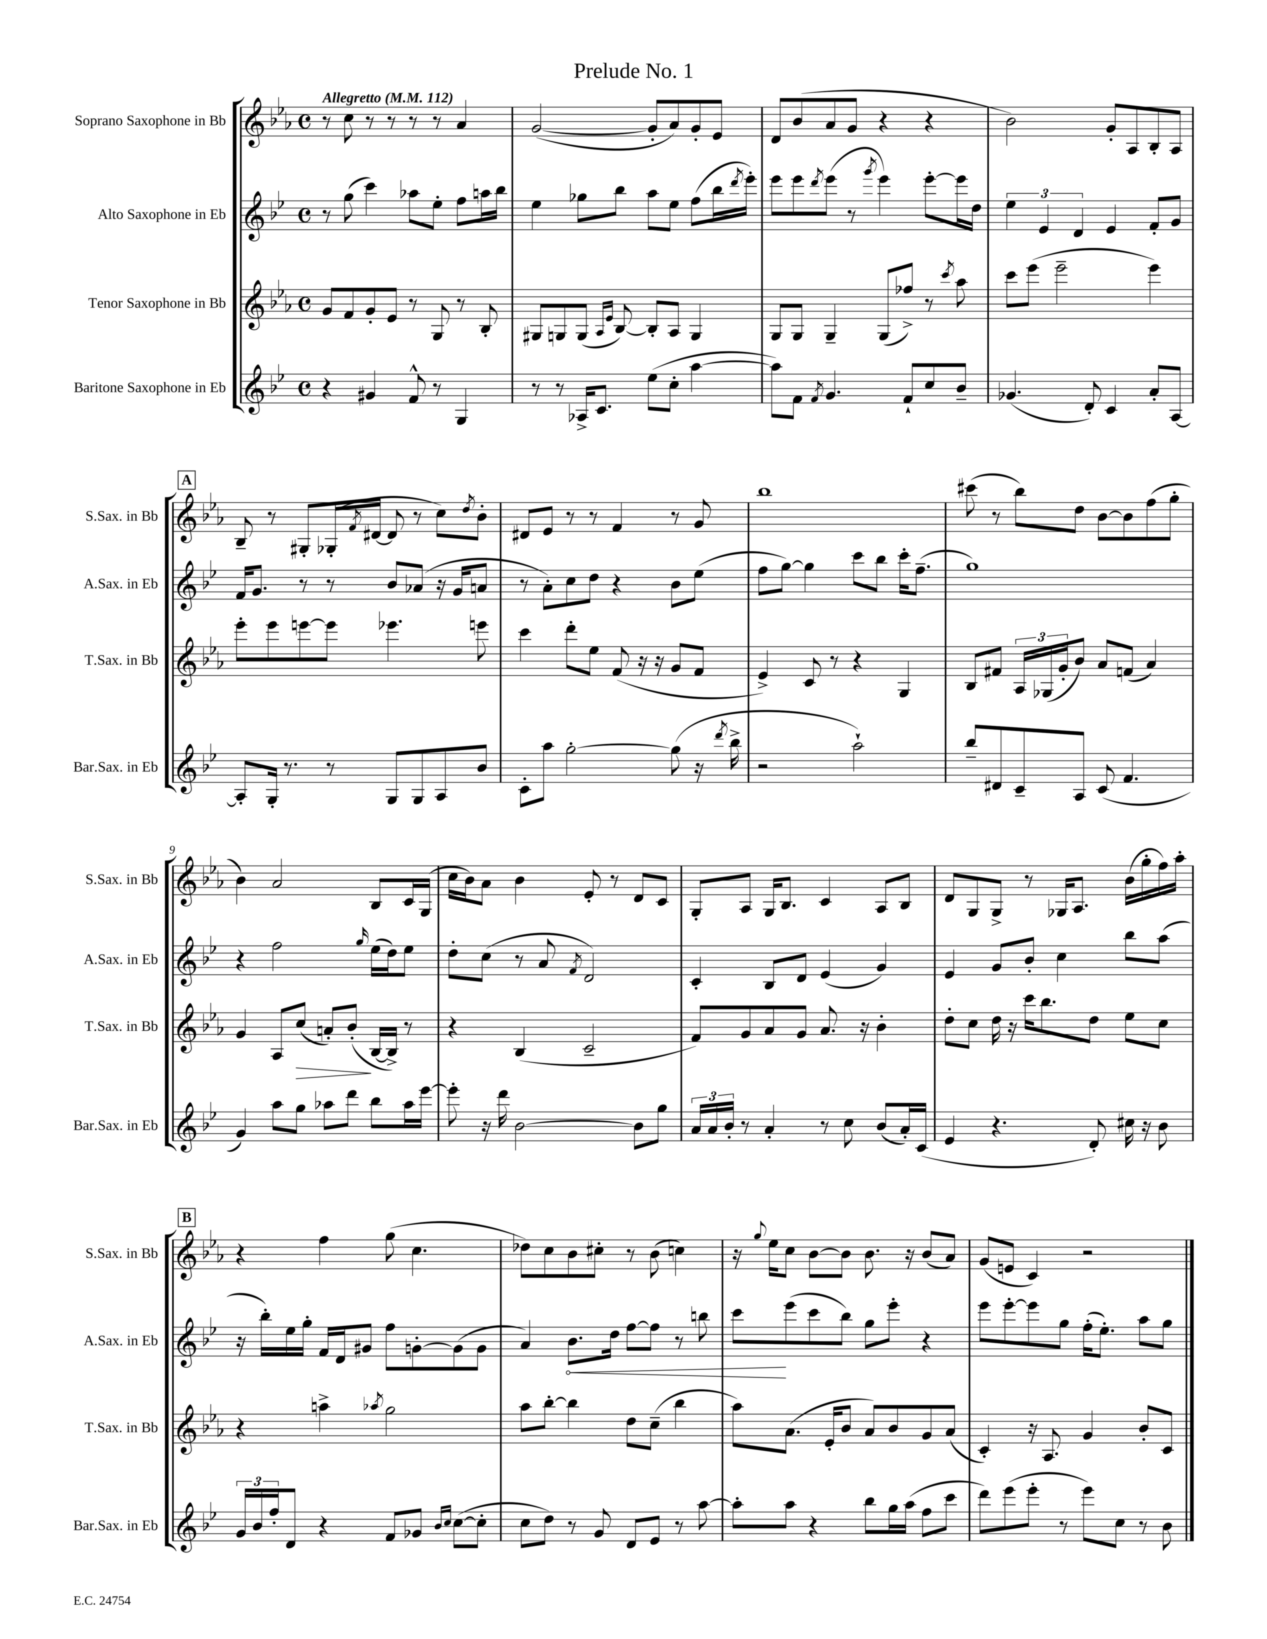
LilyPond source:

\header { title = "Prelude No. 1" }
<<
\new StaffGroup <<
\new Staff = "s0" \with { instrumentName = "Soprano Saxophone in Bb" shortInstrumentName = "S.Sax. in Bb" } {
    \clef treble \key ees \major \defaultTimeSignature \time 4/4 \tempo "Allegretto" 4 = 112
    r8 c''8 r8 r8 r8 r8 aes'4 |
    g'2~( g'8-. aes'8) g'8-. ees'8 |
    d'8 bes'8( aes'8 g'8 r4 r4 |
    bes'2) g'8-. aes8 bes8-. aes8 |
    \mark \markup { \box "A" } bes8-- r8 gis8-. ges16-.( \acciaccatura { f'8 } dis'16~ dis'8 r8 c''8) \acciaccatura { d''8 } bes'8-. |
    dis'8 ees'8 r8 r8 f'4 r8 g'8 |
    bes''1 |
    cis'''8( r8 bes''8) d''8 bes'8~ bes'8 f''8( g''8-. |
    bes'4) aes'2 bes8 c'16 g16( |
    c''16 bes'16) aes'8 bes'4 ees'8-. r8 d'8 c'8 |
    g8-. aes8 g16 bes8. c'4 aes8 bes8 |
    d'8 g8 g8-> r8 ges16 aes8. bes'16( g''16-. f''16) aes''16-. |
    \mark \markup { \box "B" } r4 f''4 g''8( c''4. |
    des''8) c''8 bes'8 cis''8-. r8 bes'8( c''4) |
    r16 \appoggiatura { g''8 } ees''16 c''8 bes'8~ bes'8 bes'8. r16 bes'8( aes'8) |
    g'8( e'8 c'4) r2 \bar "|." |
}
\new Staff = "s1" \with { instrumentName = "Alto Saxophone in Eb" shortInstrumentName = "A.Sax. in Eb" } {
    \clef treble \key bes \major \defaultTimeSignature \time 4/4
    r8 g''8( c'''4) aes''8 ees''8-. f''8 a''16 bes''16 |
    ees''4 ges''8 bes''8 a''8 ees''8 f''8( bes''16 \acciaccatura { d'''8 } ees'''16-.) |
    ees'''8 ees'''8 \acciaccatura { d'''8 } ees'''8( r8 \acciaccatura { g'''8 } ees'''4) ees'''8~-. ees'''16 d''16 |
    \tuplet 3/2 { ees''4 ees'4 d'4 } ees'4 f'8-. g'8 |
    \mark \markup { \box "A" } f'16 g'8. r8 r8 bes'8 aes'8( r16 g'16 a'8 |
    r8 a'8-.) c''8 d''8 r4 bes'8 ees''8( |
    f''8 g''8~) g''4 c'''8 bes''8 c'''16-. f''8.--( |
    g''1) |
    r4 f''2 \grace { g''16 } ees''16( d''16) ees''8 |
    d''8-. c''8( r8 a'8 \acciaccatura { f'8 } d'2) |
    c'4-. bes8 d'8 ees'4( g'4) |
    ees'4 g'8 bes'8-. c''4 bes''8 a''8( |
    \mark \markup { \box "B" } r16 bes''16-.) ees''16 g''16-. f'16 d'16 gis'8 f''8 g'8~-. g'8( g'8 |
    a'4) \once \override Hairpin.circled-tip = ##t bes'8.\< d''16 f''8~ f''8 r8 b''8 |
    c'''8\! ees'''8( c'''8 bes''8) g''8 ees'''8-. r4 |
    ees'''8 ees'''8~-. ees'''8 g''8 f''16-.( ees''8.-.) a''8 g''8 \bar "|." |
}
\new Staff = "s2" \with { instrumentName = "Tenor Saxophone in Bb" shortInstrumentName = "T.Sax. in Bb" } {
    \clef treble \key ees \major \defaultTimeSignature \time 4/4
    g'8 f'8 g'8-. ees'8 r8 g8 r8 bes8-. |
    gis8 g8 g8( \grace { aes16 ees'16 } bes8~) bes8-. aes8 g4 |
    g8 g8 g4-- g8( fes''8->) r8 \acciaccatura { c'''8 } aes''8 |
    c'''8 ees'''8( ees'''2-- ees'''4) |
    \mark \markup { \box "A" } ees'''8-. ees'''8 e'''8~ e'''8 ees'''4. e'''8 |
    c'''4 d'''8-. ees''8 f'8( r16 r16 g'8 f'8 |
    ees'4->) c'8 r8 r4 g4 |
    bes8 fis'8 \tuplet 3/2 { aes16 ges16( g'16-. } bes'8) aes'8 f'8( aes'4) |
    g'4 aes8 c''8\>( a'8-.) bes'8-.\!( bes16~ bes16->) r8 |
    r4 bes4( c'2-- |
    f'8) g'8 aes'8 g'8 aes'8. r16 bes'4-. |
    d''8-. c''8 d''16 r16 c'''16 bes''8. d''8 ees''8 c''8 |
    \mark \markup { \box "B" } r4 a''4-> \acciaccatura { aes''8 } g''2 |
    aes''8 bes''8~-. bes''4 d''8 c''8--( bes''4 |
    aes''8) aes'8.( ees'16-. bes'8 aes'8) bes'8 g'8 aes'8( |
    c'4-.) r16 aes8. g'4 bes'8-. c'8 \bar "|." |
}
\new Staff = "s3" \with { instrumentName = "Baritone Saxophone in Eb" shortInstrumentName = "Bar.Sax. in Eb" } {
    \clef treble \key bes \major \defaultTimeSignature \time 4/4
    r4 gis'4 f'8-^ r8 g4 |
    r8 r8 aes16-> c'8. ees''8( c''8-. a''4~ |
    a''8) f'8 \acciaccatura { f'8 } g'4. f'8-! c''8 bes'8-- |
    ges'4.( d'8-.) c'4 a'8-. a8~ |
    \mark \markup { \box "A" } a8-. g16-. r8. r8 g8 g8 a8 bes'8 |
    c'8-. a''8 g''2~-. g''8( r16 \acciaccatura { d'''8 } bes''16-> |
    r2 a''2-!) |
    bes''8-- dis'8 c'8-- a8 c'8( f'4. |
    g'4) a''8 g''8 aes''8 d'''8 bes''8 aes''16 ees'''16~ |
    ees'''8-. r16 d'''16 bes'2~ bes'8 g''8 |
    \tuplet 3/2 { a'16 a'16 bes'16-. } r8 a'4-. r8 c''8 bes'8( a'16-.) c'16( |
    ees'4 r4. d'8-.) cis''16 r16 bes'8 |
    \mark \markup { \box "B" } \tuplet 3/2 { g'16 bes'16 f''16-. } d'8 r4 f'8 ges'8 \grace { bes'16 c''16 } c''8~( c''8-. |
    c''8 d''8) r8 g'8 d'8 ees'8 r8 a''8~ |
    a''8-. a''8 r4 bes''8 g''16 a''16( f''8 c'''8 |
    d'''8) ees'''8( ees'''8-. r8 ees'''8) c''8 r8 bes'8 \bar "|." |
}
>>
>>
